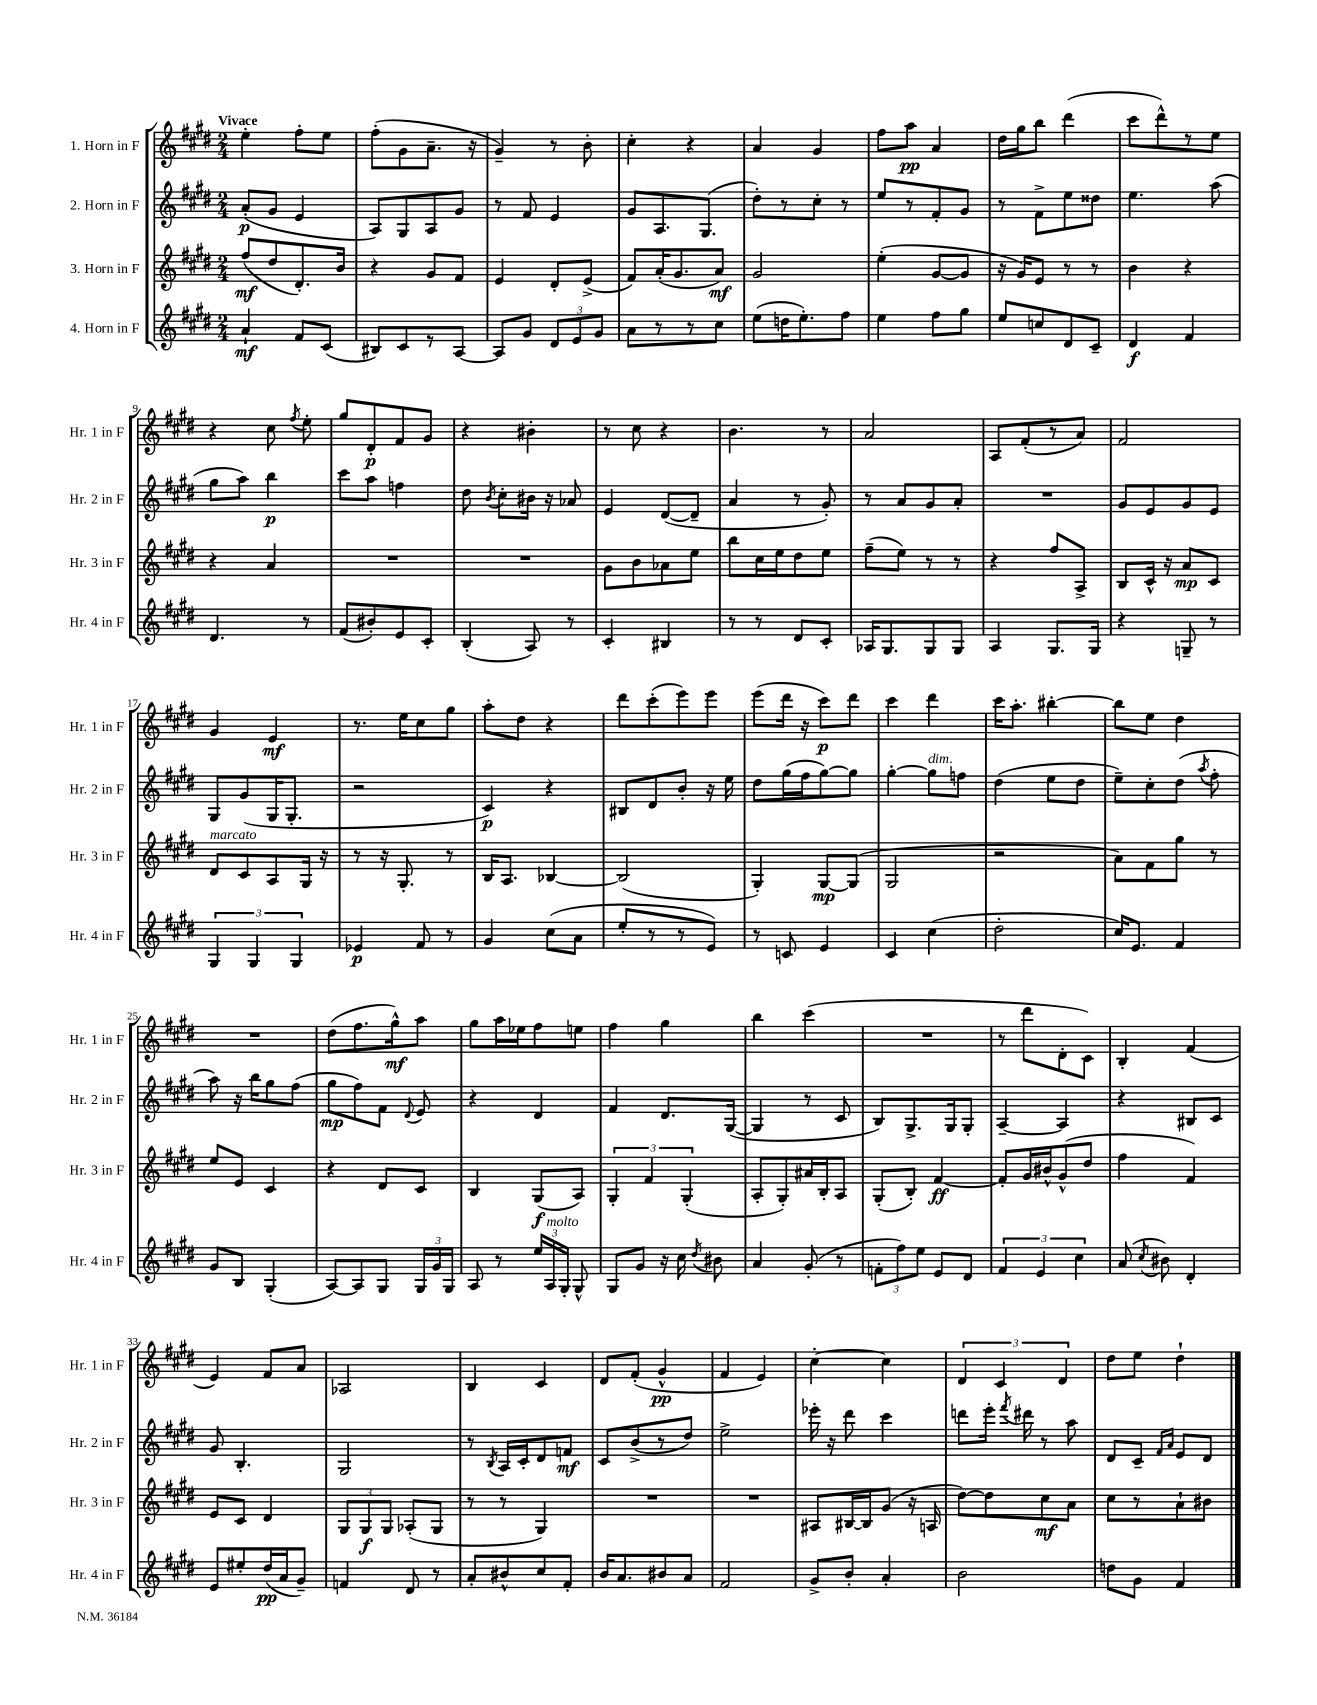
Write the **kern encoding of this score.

**kern	**dynam	**kern	**dynam	**kern	**dynam	**kern	**dynam
*part4	*part4	*part3	*part3	*part2	*part2	*part1	*part1
*staff4	*staff4	*staff3	*staff3	*staff2	*staff2	*staff1	*staff1
*I"4. Horn in F	*	*I"3. Horn in F	*	*I"2. Horn in F	*	*I"1. Horn in F	*
*I'Hr. 4 in F	*	*I'Hr. 3 in F	*	*I'Hr. 2 in F	*	*I'Hr. 1 in F	*
*clefG2	*	*clefG2	*	*clefG2	*	*clefG2	*
*k[f#c#g#d#]	*	*k[f#c#g#d#]	*	*k[f#c#g#d#]	*	*k[f#c#g#d#]	*
*M2/4	*	*M2/4	*	*M2/4	*	*M2/4	*
=1	=1	=1	=1	=1	=1	=1	=1
!	!	!	!	!	!	!LO:TX:a:B:t=Vivace	!
4a`/	mf	(8ff#/L	mf	(8a'/L	p	4ee'\	.
.	.	8dd#/	.	8g#/J	.	.	.
8f#/L	.	8.d#'/)	.	4e/	.	8ff#'\L	.
(8c#/J	.	.	.	.	.	8ee\J	.
.	.	16b/Jk	.	.	.	.	.
=2	=2	=2	=2	=2	=2	=2	=2
8B#X/L)	.	4r	.	8A/L)	.	(8ff#'\L	.
8c#/	.	.	.	8G#/	.	8g#\	.
8r	.	8g#/L	.	8A/	.	8.a~\J	.
[8A/J	.	8f#/J	.	8g#/J	.	.	.
.	.	.	.	.	.	16r	.
=3	=3	=3	=3	=3	=3	=3	=3
8A/L]	.	4e/	.	8r	.	4g#~/)	.
8g#/J	.	.	.	8f#/	.	.	.
12d#/L	.	8d#'/L	.	4e/	.	8r	.
12e/	.	.	.	.	.	.	.
.	.	(8e^/J	.	.	.	8b'\	.
12g#/J	.	.	.	.	.	.	.
=4	=4	=4	=4	=4	=4	=4	=4
8a\L	.	8f#/L)	.	8g#/L	.	4cc#'\	.
8r	.	(16a'/K	.	8.A/	.	.	.
.	.	8.g#/	.	.	.	.	.
8r	.	.	.	.	.	4r	.
.	.	.	.	(8.G#/J	.	.	.
8cc#\J	.	8a/J)	mf	.	.	.	.
=5	=5	=5	=5	=5	=5	=5	=5
(8ee\L	.	2g#/	.	8dd#'\L)	.	4a/	.
16ddn\K	.	.	.	8r	.	.	.
8.ee'\)	.	.	.	.	.	.	.
.	.	.	.	8cc#'\J	.	4g#/	.
8ff#\J	.	.	.	8r	.	.	.
=6	=6	=6	=6	=6	=6	=6	=6
4ee\	.	(4ee'\	.	8ee/L	.	8ff#\L	.
.	.	.	.	8r	.	8aa\J	pp
8ff#\L	.	[8g#/L	.	8f#'/	.	4a/	.
8gg#\J	.	8g#/J]	.	8g#/J	.	.	.
=7	=7	=7	=7	=7	=7	=7	=7
8ee/L	.	16r	.	8r	.	16dd#\LL	.
.	.	16g#/KL)	.	.	.	16gg#\J	.
8ccn/	.	8e/J	.	8f#^\L	.	8bb\J	.
8d#/	.	8r	.	8ee\	.	(4ddd#\	.
8c#~/J	.	8r	.	8dd##X\J	.	.	.
=8	=8	=8	=8	=8	=8	=8	=8
4d#/	f	4b\	.	4.ee\	.	8ccc#\L	.
.	.	.	.	.	.	8ddd#^^\)	.
4f#/	.	4r	.	.	.	8r	.
.	.	.	.	(8aa\	.	8ee\J	.
!!LO:LB:g=z
=9	=9	=9	=9	=9	=9	=9	=9
4.d#/	.	4r	.	8gg#\L	.	4r	.
.	.	.	.	8aa\J)	.	.	.
.	.	4a/	.	4bb\	p	8cc#\	.
.	.	.	.	.	.	8qff#/	.
8r	.	.	.	.	.	8ee'\	.
=10	=10	=10	=10	=10	=10	=10	=10
(8f#/L	.	2r	.	8ccc#\L	.	8gg#/L	.
8b#X'/)	.	.	.	8aa\J	.	8d#'/	p
8e/	.	.	.	4ffn\	.	8f#/	.
8c#'/J	.	.	.	.	.	8g#/J	.
=11	=11	=11	=11	=11	=11	=11	=11
(4B'/	.	2r	.	8dd#\	.	4r	.
.	.	.	.	8qb/	.	.	.
.	.	.	.	8cc#'\L	.	.	.
8A/)	.	.	.	16b#X\Jk	.	4b#X'\	.
.	.	.	.	16r	.	.	.
8r	.	.	.	8a-X/	.	.	.
=12	=12	=12	=12	=12	=12	=12	=12
4c#'/	.	8g#\L	.	4e/	.	8r	.
.	.	8b\	.	.	.	8cc#\	.
4B#X/	.	8a-X\	.	([8d#/L	.	4r	.
.	.	8ee\J	.	8d#~/J]	.	.	.
=13	=13	=13	=13	=13	=13	=13	=13
8r	.	8bb\L	.	4a/	.	4.b\	.
8r	.	16cc#\L	.	.	.	.	.
.	.	16ee\J	.	.	.	.	.
8d#/L	.	8dd#\	.	8r	.	.	.
8c#'/J	.	8ee\J	.	8g#'/)	.	8r	.
=14	=14	=14	=14	=14	=14	=14	=14
16A-X/KL	.	(8ff#~\L	.	8r	.	2a/	.
8.G#/	.	.	.	.	.	.	.
.	.	8ee\J)	.	8a/L	.	.	.
8G#/	.	8r	.	8g#/	.	.	.
8G#/J	.	8r	.	8a'/J	.	.	.
=15	=15	=15	=15	=15	=15	=15	=15
4A/	.	4r	.	2r	.	8A/L	.
.	.	.	.	.	.	(8f#'/	.
8.G#/L	.	8ff#/L	.	.	.	8r	.
.	.	8A^/J	.	.	.	8a/J)	.
16G#/Jk	.	.	.	.	.	.	.
=16	=16	=16	=16	=16	=16	=16	=16
4r	.	8B/L	.	8g#/L	.	2f#/	.
.	.	16c#^^/Jk	.	8e/	.	.	.
.	.	16r	.	.	.	.	.
8Gn~/	.	8a/L	mp	8g#/	.	.	.
8r	.	8c#/J	.	8e/J	.	.	.
!!LO:LB:g=z
=17	=17	=17	=17	=17	=17	=17	=17
!	!	!LO:TX:a:i:t=marcato	!	!	!	!	!
6G#/	.	8d#/L	.	8G#/L	.	4g#/	.
.	.	8c#/	.	(8g#/	.	.	.
6G#/	.	.	.	.	.	.	.
.	.	8A/	.	16G#/K	.	4e/	mf
.	.	.	.	8.G#'/J	.	.	.
6G#/	.	.	.	.	.	.	.
.	.	16G#/Jk	.	.	.	.	.
.	.	16r	.	.	.	.	.
=18	=18	=18	=18	=18	=18	=18	=18
4e-X/	p	8r	.	2r	.	8.r	.
.	.	16r	.	.	.	.	.
.	.	8.G#'/	.	.	.	16ee\KL	.
8f#/	.	.	.	.	.	8cc#\	.
8r	.	8r	.	.	.	8gg#\J	.
=19	=19	=19	=19	=19	=19	=19	=19
4g#/	.	16B/KL	.	4c#/)	p	8aa'\L	.
.	.	8.A/J	.	.	.	.	.
.	.	.	.	.	.	8dd#\J	.
(8cc#\L	.	[4B-X/	.	4r	.	4r	.
8a\J	.	.	.	.	.	.	.
=20	=20	=20	=20	=20	=20	=20	=20
8ee'/L	.	(2B-/]	.	8B#X/L	.	8ddd#\L	.
8r	.	.	.	8d#/	.	(8ccc#'\	.
8r	.	.	.	8b'/J	.	8eee\)	.
8e/J)	.	.	.	16r	.	8eee\J	.
.	.	.	.	16ee\	.	.	.
=21	=21	=21	=21	=21	=21	=21	=21
8r	.	4G#'/)	.	8dd#\L	.	(8eee\L	.
8cn/	.	.	.	(16gg#\L	.	16ddd#\Jk	.
.	.	.	.	16ff#\J	.	16r	.
4e/	.	[8G#/L	mp	[8gg#\)	.	8ccc#\L)	p
.	.	(8G#/J]	.	8gg#\J]	.	8ddd#\J	.
=22	=22	=22	=22	=22	=22	=22	=22
4c#/	.	2G#/	.	[4gg#'\	.	4ccc#\	.
!	!	!	!	!LO:TX:a:i:t=dim.	!	!	!
(4cc#\	.	.	.	8gg#\L]	.	4ddd#\	.
.	.	.	.	8ffn\J	.	.	.
=23	=23	=23	=23	=23	=23	=23	=23
2dd#'\	.	2r	.	(4dd#\	.	16ccc#\KL	.
.	.	.	.	.	.	8.aa'\J	.
.	.	.	.	8ee\L	.	[4bb#X'\	.
.	.	.	.	8dd#\J	.	.	.
=24	=24	=24	=24	=24	=24	=24	=24
16cc#/KL)	.	8a\L)	.	8ee~\L)	.	8bb#\L]	.
8.e/J	.	.	.	.	.	.	.
.	.	8f#\	.	8cc#'\	.	8ee\J	.
4f#/	.	8gg#\J	.	(8dd#\J	.	4dd#\	.
.	.	.	.	8qaa/	.	.	.
.	.	8r	.	8ff#'\	.	.	.
!!LO:LB:g=z
=25	=25	=25	=25	=25	=25	=25	=25
8g#/L	.	8ee/L	.	8aa\)	.	2r	.
8B/J	.	8e/J	.	16r	.	.	.
.	.	.	.	16bb\KL	.	.	.
(4G#'/	.	4c#/	.	8gg#\	.	.	.
.	.	.	.	(8ff#\J	.	.	.
=26	=26	=26	=26	=26	=26	=26	=26
[8A/L)	.	4r	.	8gg#\L	mp	(8dd#\L	.
8A/]	.	.	.	8ff#\)	.	8.ff#\	.
8G#/J	.	8d#/L	.	8f#\J	.	.	.
.	.	.	.	.	.	16gg#^^\k)	mf
.	.	.	.	8qqd#/	.	.	.
24G#/LL	.	8c#/J	.	8e/	.	8aa\J	.
24g#/	.	.	.	.	.	.	.
24G#/JJ	.	.	.	.	.	.	.
=27	=27	=27	=27	=27	=27	=27	=27
8A/	.	4B/	.	4r	.	8gg#\L	.
8r	.	.	.	.	.	16aa\L	.
.	.	.	.	.	.	16ee-X\J	.
24ee/LL	.	(8G#/L	f	4d#/	.	8ff#\	.
!LO:TX:a:i:t=molto	!	!	!	!	!	!	!
24A/	.	.	.	.	.	.	.
24G#'/JJ	.	.	.	.	.	.	.
8G#^^/	.	8A/J)	.	.	.	8een\J	.
=28	=28	=28	=28	=28	=28	=28	=28
8G#/L	.	6G#'/	.	4f#/	.	4ff#\	.
8g#/J	.	.	.	.	.	.	.
.	.	6f#/	.	.	.	.	.
16r	.	.	.	8.d#/L	.	4gg#\	.
16cc#\	.	.	.	.	.	.	.
.	.	(6G#'/	.	.	.	.	.
8qdd#/	.	.	.	.	.	.	.
8b#X\	.	.	.	.	.	.	.
.	.	.	.	([16G#/Jk	.	.	.
=29	=29	=29	=29	=29	=29	=29	=29
4a/	.	8A'/L	.	4G#/]	.	4bb\	.
.	.	8G#'/)	.	.	.	.	.
(8g#'/	.	16a#X/L	.	8r	.	(4ccc#\	.
.	.	16B'/J	.	.	.	.	.
8r	.	8A/J	.	8c#/	.	.	.
=30	=30	=30	=30	=30	=30	=30	=30
12fn'\L	.	(8G#'/L	.	8B/L)	.	2r	.
12ff#\)	.	.	.	.	.	.	.
.	.	8B'/J)	.	8.G#^/	.	.	.
12ee\J	.	.	.	.	.	.	.
8e/L	.	[4f#/	ff	.	.	.	.
.	.	.	.	16G#/k	.	.	.
8d#/J	.	.	.	8G#'/J	.	.	.
=31	=31	=31	=31	=31	=31	=31	=31
6f#/	.	8f#'/L]	.	[4A~/	.	8r	.
.	.	16g#/L	.	.	.	8ddd#\L	.
6e/	.	.	.	.	.	.	.
.	.	16b#X^^/J	.	.	.	.	.
.	.	(8g#^^/	.	4A/]	.	8d#'\	.
6cc#\	.	.	.	.	.	.	.
.	.	8dd#/J	.	.	.	8c#\J)	.
=32	=32	=32	=32	=32	=32	=32	=32
(8a/	.	4ff#\	.	4r	.	4B'/	.
8qcc#/	.	.	.	.	.	.	.
8b#X\)	.	.	.	.	.	.	.
4d#'/	.	4f#/)	.	8B#X/L	.	(4f#/	.
.	.	.	.	8c#/J	.	.	.
!!LO:LB:g=z
=33	=33	=33	=33	=33	=33	=33	=33
8e/L	.	8e/L	.	8g#/	.	4e/)	.
8ee#X'/	.	8c#/J	.	4.B'/	.	.	.
(16dd#/L	pp	4d#/	.	.	.	8f#/L	.
16a/J	.	.	.	.	.	.	.
8g#~/J)	.	.	.	.	.	8a/J	.
=34	=34	=34	=34	=34	=34	=34	=34
4fn/	.	12G#/L	.	2G#/	.	2A-X/	.
.	.	12G#/	f	.	.	.	.
.	.	12G#/J	.	.	.	.	.
8d#/	.	(8A-X'/L	.	.	.	.	.
8r	.	8G#/J	.	.	.	.	.
=35	=35	=35	=35	=35	=35	=35	=35
8a'/L	.	8r	.	8r	.	4B/	.
.	.	.	.	8qB/	.	.	.
8b#X^^/	.	8r	.	16A/LL	.	.	.
.	.	.	.	16c#'/J	.	.	.
8cc#/	.	4G#/)	.	8d#/	.	4c#/	.
8f#'/J	.	.	.	8fn/J	mf	.	.
=36	=36	=36	=36	=36	=36	=36	=36
16b/KL	.	2r	.	8c#/L	.	8d#/L	.
8.a/	.	.	.	.	.	.	.
.	.	.	.	(8b^/	.	(8f#'/J	.
8b#X/	.	.	.	8r	.	4g#^^/	pp
8a/J	.	.	.	8dd#/J)	.	.	.
=37	=37	=37	=37	=37	=37	=37	=37
2f#/	.	2r	.	2ee^\	.	4f#/	.
.	.	.	.	.	.	4e/)	.
=38	=38	=38	=38	=38	=38	=38	=38
8g#^/L	.	8A#X/L	.	16eee-X'\	.	[4cc#'\	.
.	.	.	.	16r	.	.	.
8b'/J	.	[16B#X/L	.	8ddd#\	.	.	.
.	.	16B#/J]	.	.	.	.	.
4a'/	.	(8g#/J	.	4ccc#\	.	4cc#\]	.
.	.	16r	.	.	.	.	.
.	.	16An/	.	.	.	.	.
=39	=39	=39	=39	=39	=39	=39	=39
2b\	.	[8dd#\L)	.	8dddn\L	.	6d#/	.
.	.	8dd#\]	.	16eee'\Jk	.	.	.
.	.	.	.	.	.	6c#/	.
.	.	.	.	8qfff#/	.	.	.
.	.	.	.	16ddd#X\	.	.	.
.	.	8cc#\	mf	8r	.	.	.
.	.	.	.	.	.	6d#/	.
.	.	8a\J	.	8aa\	.	.	.
=40	=40	=40	=40	=40	=40	=40	=40
8ddn\L	.	8cc#\L	.	8d#/L	.	8dd#\L	.
8g#\J	.	8r	.	8c#~/J	.	8ee\J	.
.	.	.	.	16qqf#/LL	.	.	.
.	.	.	.	16qqa/JJ	.	.	.
4f#/	.	8a`\	.	8e/L	.	4dd#`\	.
.	.	8b#X\J	.	8d#/J	.	.	.
==	==	==	==	==	==	==	==
*-	*-	*-	*-	*-	*-	*-	*-
